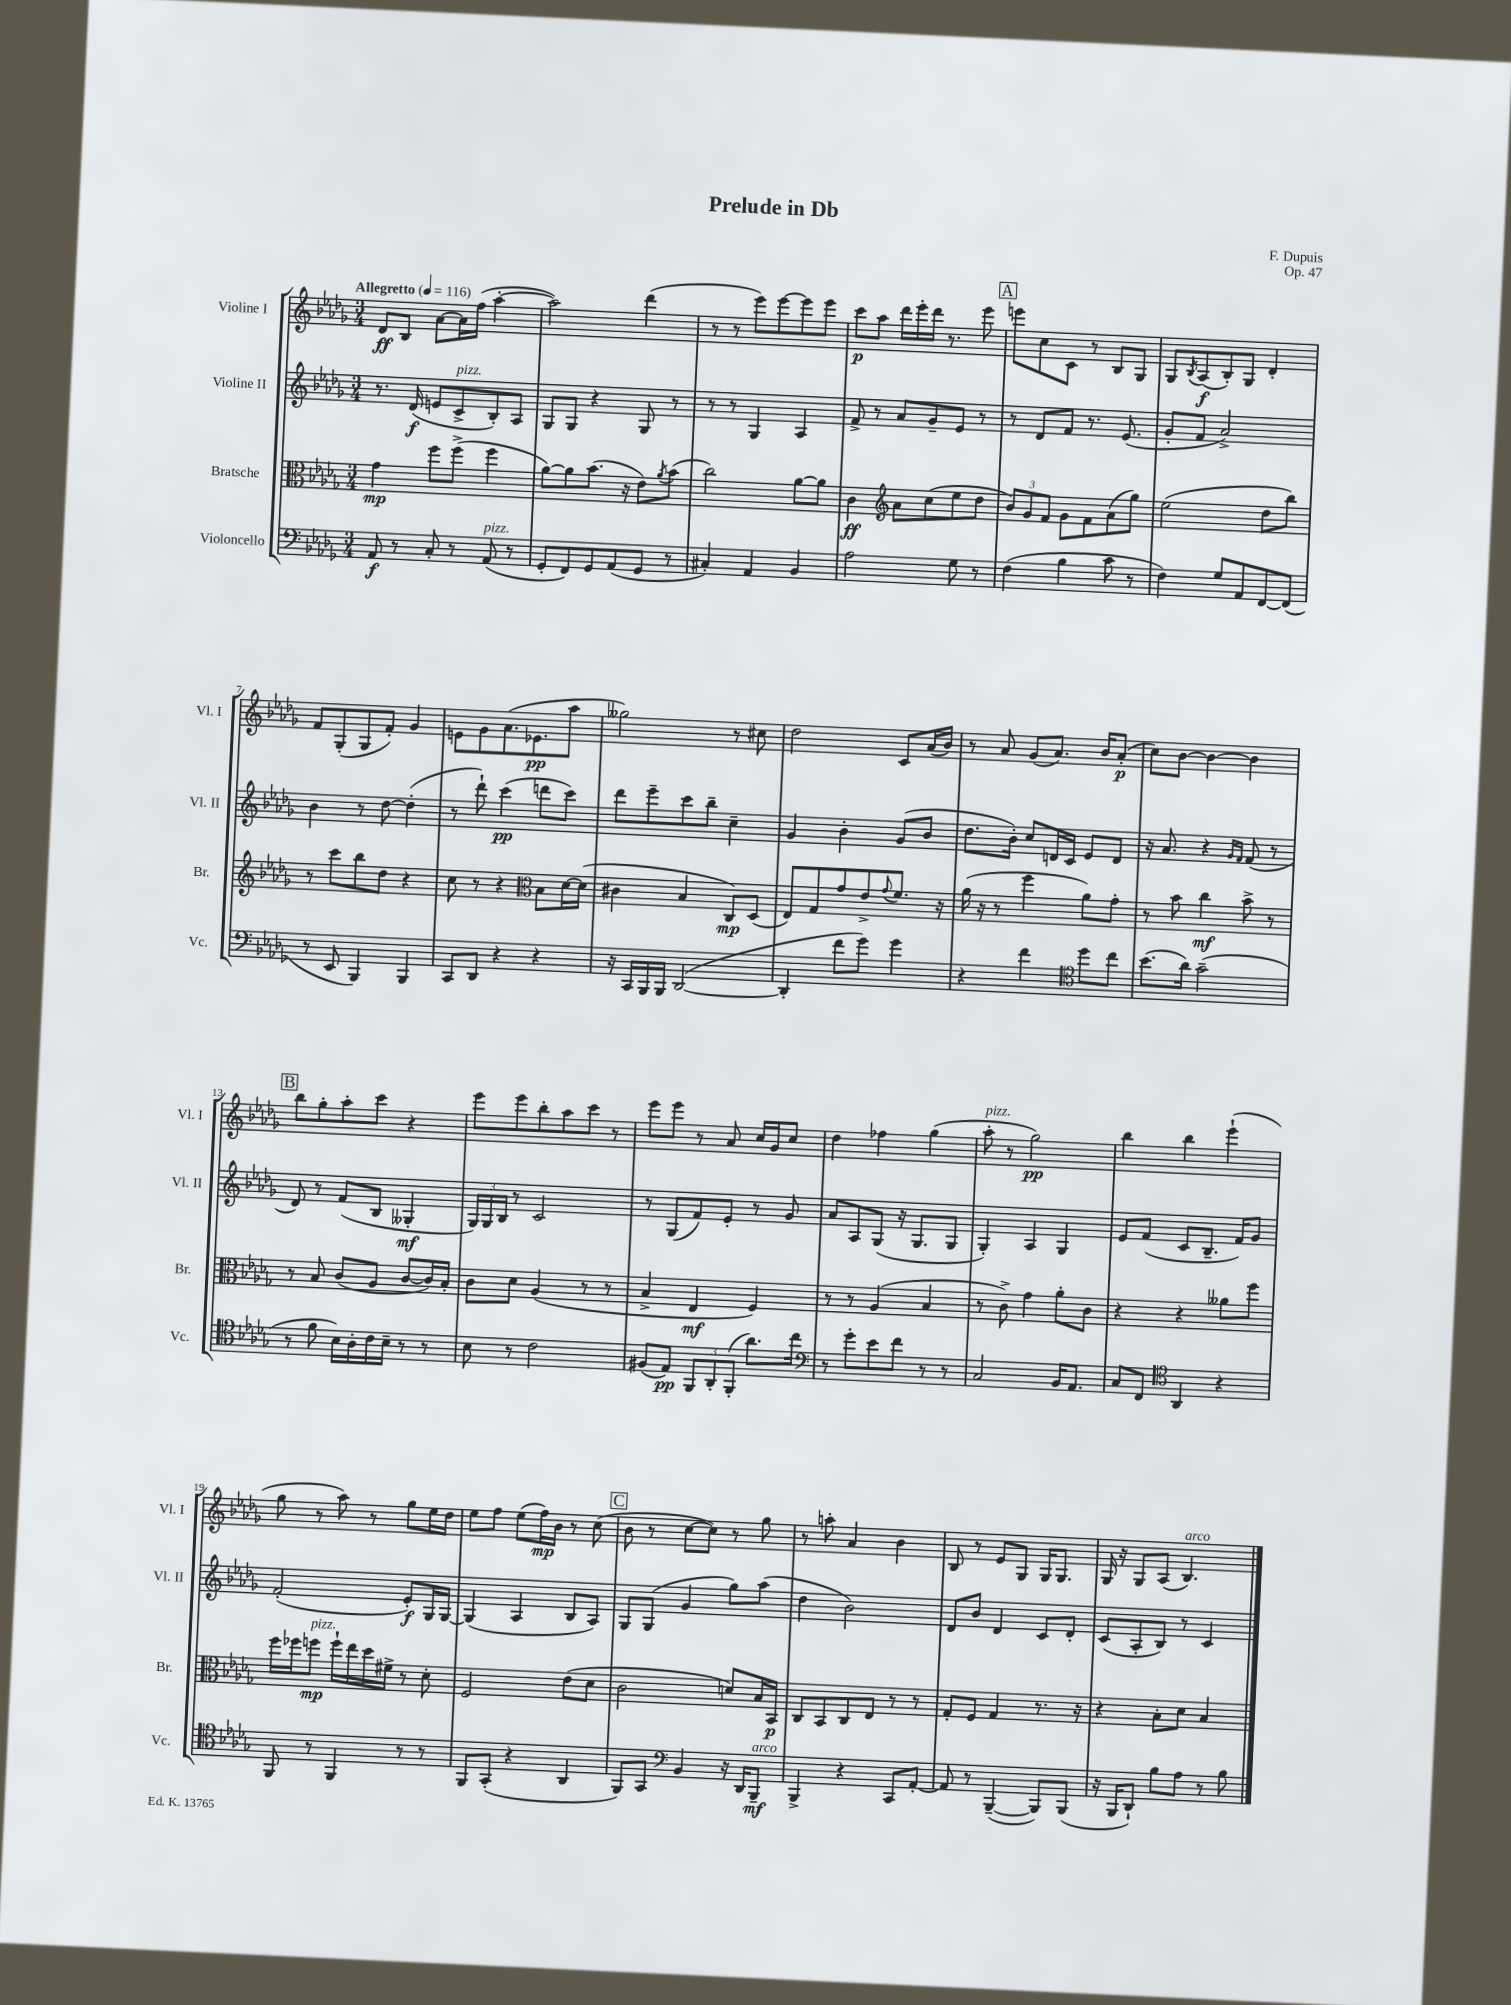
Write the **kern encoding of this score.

**kern	**kern	**kern	**kern
*staff4	*staff3	*staff2	*staff1
*clefF4	*clefC3	*clefG2	*clefG2
*k[b-e-a-d-g-]	*k[b-e-a-d-g-]	*k[b-e-a-d-g-]	*k[b-e-a-d-g-]
*M3/4	*M3/4	*M3/4	*M3/4
*MM116	*MM116	*MM116	*MM116
8AA-	4g-	8.r	8d-
8r	.	.	8B-
.	.	(16d-	.
8C'	8ff	8e	[8a-
8r	(8ff^	8c^	16a-]
.	.	.	(16ff
(8AA-	4ff	8B-')	[4aa-'
8r	.	8A-	.
=	=	=	=
8GG-'	[8a-)	8G-	2aa-])
8FF)	8a-]	8G-	.
8GG-	(8.b-	4r	.
(8AA-	.	.	.
.	16r	.	.
8GG-	8e-)	8G-	(4ddd-
.	8qa-	.	.
8r	(8b-	8r	.
=	=	=	=
4C#')	2cc)	8r	8r
.	.	8r	8r
4AA-	.	4G-	8eee-)
.	.	.	[8eee-
4BB-	[8a-	4A-	8eee-]
.	8a-]	.	8eee-
=	=	=	=
2A-	4c	8f^	8ccc
.	.	8r	8aa-
*	*clefG2	*	*
.	8a-	8a-	16ddd-
.	.	.	16eee-'
.	(8cc	8g-~	16ddd-
.	.	.	8.r
8G-	8ee-	8e-	.
8r	8dd-	8r	8eee-
=	=	=	=
(4F	12b-)	8r	8eee
.	12g-	.	.
.	.	8d-	8cc
.	12f	.	.
4B-	8g-	8f	8c
.	8f	8.r	8r
8c	(8a-	.	8B-
.	.	(8.e-	.
8r	8gg-)	.	8G-
=	=	=	=
4F)	(2ee-	8g-'	8G-
.	.	.	8qB-
.	.	8f	(8A-
8G-	.	2a-^)	8B-')
8AA-	.	.	8G-
[8FF	8dd-	.	4d-'
(8FF]	8bb-)	.	.
=	=	=	=
8r	8r	4b-	8f
8EE-	8ccc	.	(8G-'
4BBB-)	8bb-	8r	8G-
.	8dd-	[8dd-	8f')
4BBB-	4r	(4dd-']	4g-
=	=	=	=
8CC	8cc	8r	8e
8DD-	8r	8ddd-`)	8g-
4r	4r	(4ccc	(8.a-
.	.	.	8.e-
*	*clefC3	*	*
4r	8B-	8ddd	.
.	[16d-	8ccc)	8aa-
.	(16d-]	.	.
=	=	=	=
16r	4c#	8ddd-	2gg--)
16CC	.	.	.
16BBB-	.	8eee-~	.
16BBB-	.	.	.
([2DD-	4B-	8ccc	.
.	.	8bb-~	.
.	8C)	4cc~	8r
.	(8D-	.	8cc#
=	=	=	=
4DD-']	8E-)	4g-	2dd-
.	8G-	.	.
8f	8g-	4b-'	.
8g-)	8e-^	.	.
.	8qqg-	.	.
4g-	8.f	(8g-	8c
.	.	8b-	(16a-
.	16r	.	16b-)
=	=	=	=
4r	(16a-	8.dd-	8r
.	16r	.	.
.	8r	.	8a-
.	.	16b-')	.
4f	4ff	8cc	(8g-
.	.	16d	8.a-)
.	.	16c	.
*clefC4	*	*	*
8dd-	8a-)	8e-	.
.	.	.	16b-
8cc	8g-'	8d	(8a-'
=	=	=	=
(8.b-	8r	16r	8cc)
.	.	8.a-	.
.	8b-	.	[8b-
16a-)	.	.	.
(2g-~	4cc	4r	4b-_
.	.	16qqg-	.
.	.	16qqf	.
.	8b-^	(8f	4b-]
.	8r	8r	.
=	=	=	=
8r	8r	8d-)	8bb-
8f	8B-	8r	8gg-'
16B-)	(8c	(8f	8aa-'
16A-'	.	.	.
16c	8A-	8B-	8ccc
16B-~	.	.	.
8r	[8c	4G--'	4r
8r	16c])	.	.
.	16B-'	.	.
=	=	=	=
8B-	8c	24G-)	8eee-
.	.	24G-	.
.	.	24B-	.
8r	8d-	8r	8eee-
2c	(4A-	2c	8bb-'
.	.	.	8aa-
.	8r	.	8ccc
.	8r	.	8r
=	=	=	=
(8F#	4B-^	8r	8eee-
8E-)	.	(8G-	8eee-
12FF	4E-	8f)	8r
12AA-'	.	.	.
.	.	8e-'	8a-
(12FF'	.	.	.
8.a-)	4F)	8r	16cc
.	.	.	16g-
.	.	8g-	8cc
16cc	.	.	.
=	=	=	=
*clefF4	*	*	*
8r	8r	8a-	4dd-
8g-'	8r	8A-	.
8e-	(4A-	(8G-	4ff-
8f	.	16r	.
.	.	8.G-	.
8r	4B-	.	(4gg-
8r	.	8G-	.
=	=	=	=
2C	8r	4G-')	8aa-'
.	8c^)	.	8r
.	4g-	4A-	2gg-)
16BB-	8a-'	4G-	.
8.AA-	.	.	.
.	8c	.	.
=	=	=	=
8C	4r	8e-	4bb-
8FF	.	(8f	.
*clefC4	*	*	*
4AA-	4r	8c	4bb-
.	.	8.B-~	.
4r	8a--	.	(4eee-`
.	.	16f)	.
.	8ff	8g-	.
=	=	=	=
8FF	16ff	(2f'	8gg-
.	16ff-	.	.
8r	8ff	.	8r
4FF	16ff`	.	8aa-)
.	16ee-	.	.
.	16dd-	.	8r
.	16f#^	.	.
8r	8r	8e-')	8gg-
8r	8d-'	16G-	16ee-
.	.	[16G-	16dd-
=	=	=	=
8FF	2F	(4G-]	8ee-
(8GG-'	.	.	8ff
4r	.	4A-	(8ee-
.	.	.	16ff)
.	.	.	16b-
4AA-	(8e-	8B-	8r
.	8d-	8A-)	(8cc
=	=	=	=
8FF)	2c	8G-	8b-
8GG-	.	(8G-	8r
*clefF4	*	*	*
4BB-	.	4g-	[8cc
.	.	.	8cc])
16r	8d)	8gg-)	8r
16DD-	.	.	.
8BBB-~	16B-	(8aa-	8gg-
.	16BB-	.	.
=	=	=	=
4BBB-^	8C	4dd-	8r
.	8BB-	.	8aa'
4r	8C	2b-)	4a-
.	8E-	.	.
8CC	8r	.	4b-
[8AA-'	8r	.	.
=	=	=	=
8AA-]	8G-'	8d-	8B-
8r	8F	8b-	8r
([4BBB-~	4G-	4d-	8e-
.	.	.	8G-
8BBB-])	8.r	8c	16G-
.	.	.	8.G-
(8BBB-	.	8d-'	.
.	16r	.	.
=	=	=	=
16r	4r	(8c	16G-
16BBB-	.	.	16r
8DD-`)	.	8A-'	8G-
8B-	8B-'	8B-)	(8A-
8A-	8d-	8r	4.B-)
8r	4B-	4c	.
8B-	.	.	.
==	==	==	==
*-	*-	*-	*-
